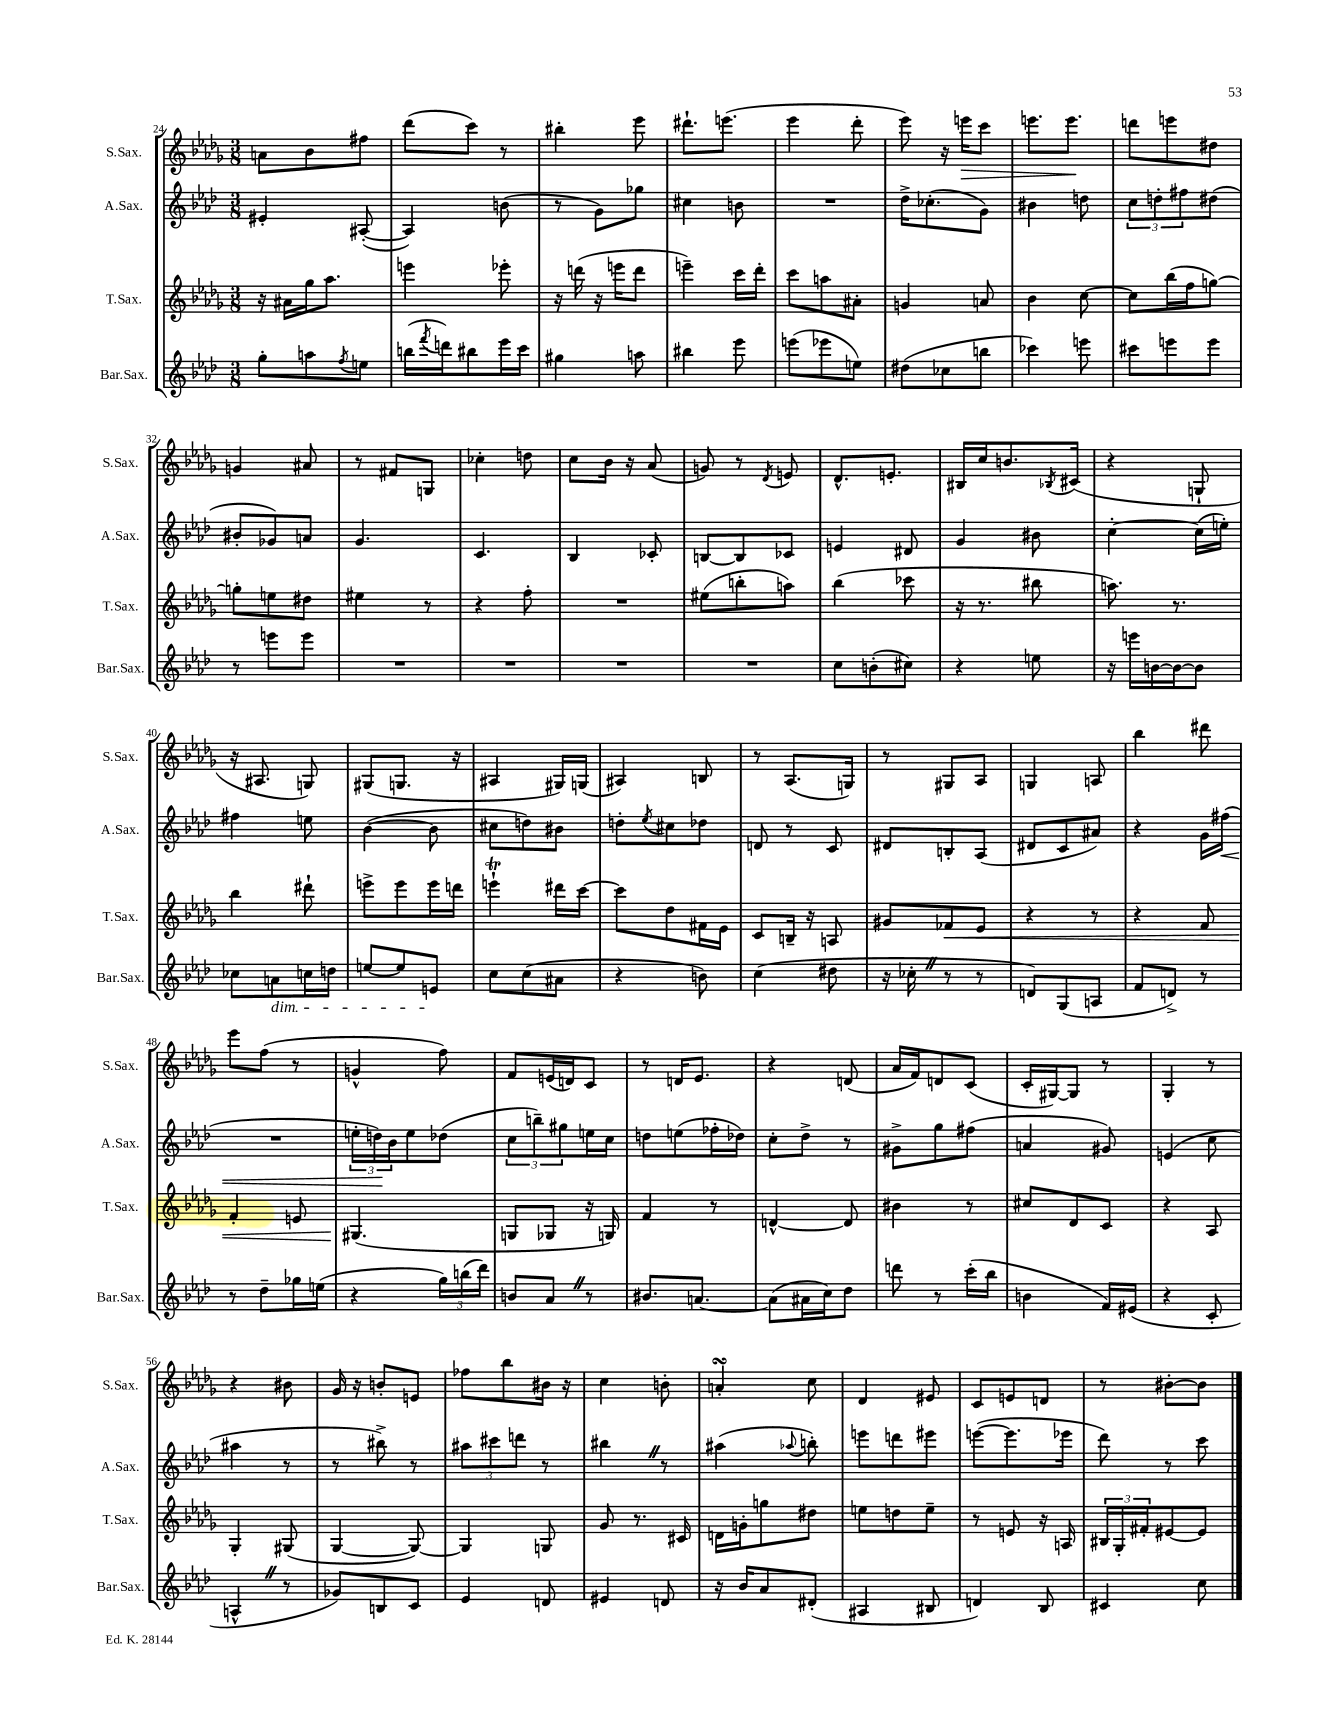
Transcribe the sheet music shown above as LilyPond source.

<<
\new StaffGroup <<
\new Staff = "s0" \with { instrumentName = "S.Sax." shortInstrumentName = "S.Sax." } {
    \clef treble \key des \major \numericTimeSignature \time 3/8
    a'8 bes'8 fis''8 |
    des'''8( c'''8) r8 |
    bis''4-. ees'''8 |
    dis'''8.-! e'''8.( |
    ees'''4 des'''8-. |
    ees'''8) r16 e'''16\> c'''8 |
    e'''8. e'''8.\! |
    d'''8 e'''8 dis''8 |
    g'4 ais'8 |
    r8 fis'8 g8 |
    ces''4-. d''8 |
    c''8 bes'16 r16 aes'8( |
    g'8) r8 \acciaccatura { des'8 } e'8 |
    des'8.-^ e'8.-. |
    bis16 c''16 b'8. \acciaccatura { bes8 } cis'16( |
    r4 g8-! |
    r16 ais8. g8) |
    gis8( g8. r16 |
    ais4 gis16) g16( |
    ais4) b8 |
    r8 aes8.( g16) |
    r8 gis8 aes8 |
    g4 a8 |
    bes''4 dis'''8 |
    ees'''8 f''8( r8 |
    g'4-^ f''8) |
    f'8 e'16( d'16) c'8 |
    r8 d'16 ees'8. |
    r4 d'8( |
    aes'16 f'16) d'8 c'8( |
    c'16-. gis16~) gis8 r8 |
    ges4-. r8 |
    r4 bis'8 |
    ges'16 r16 b'8-. e'8 |
    fes''8 bes''8 bis'16 r16 |
    c''4 b'8-. |
    a'4-.\turn c''8 |
    des'4 eis'8 |
    c'8 e'8 d'8 |
    r8 bis'8~-. bis'8 \bar "|." |
}
\new Staff = "s1" \with { instrumentName = "A.Sax." shortInstrumentName = "A.Sax." } {
    \clef treble \key aes \major \numericTimeSignature \time 3/8
    eis'4-. ais8~-.( |
    ais4) b'8( |
    r8 g'8) ges''8 |
    cis''4 b'8 |
    R4. |
    des''16-> ces''8.-.( g'8) |
    bis'4 d''8 |
    \tuplet 3/2 { c''8 d''8-. fis''8 } dis''8( |
    bis'8-. ges'8) a'8 |
    g'4. |
    c'4. |
    bes4 ces'8-. |
    b8~ b8 ces'8 |
    e'4 dis'8 |
    g'4 bis'8 |
    c''4~-. c''16( e''16-.) |
    fis''4 e''8 |
    bes'4~( bes'8 |
    cis''8 d''8) bis'8 |
    d''8-. \acciaccatura { ees''8 } cis''8 des''8 |
    d'8 r8 c'8 |
    dis'8 b8-. aes8( |
    dis'8 c'8 ais'8) |
    r4 g'16 fis''16\<( |
    R4. |
    \tuplet 3/2 { e''16-. d''16\!) bes'16 } e''8 des''8( |
    \tuplet 3/2 { c''8 b''8--) gis''8 } e''16 c''16 |
    d''8 e''8( fes''16-. des''16) |
    c''8-. des''8-> r8 |
    gis'8-> g''8 fis''8( |
    a'4 gis'8) |
    e'4( c''8 |
    ais''4 r8 |
    r8 bis''8->) r8 |
    \tuplet 3/2 { ais''8 cis'''8 d'''8 } r8 |
    bis''4 \once \override BreathingSign.text = \markup { \musicglyph "scripts.caesura.straight" } \breathe r8 |
    ais''4( \appoggiatura { aes''8 } b''8-.) |
    e'''8 d'''8 eis'''8 |
    e'''8~( e'''8. ees'''16 |
    des'''8) r8 c'''8 \bar "|." |
}
\new Staff = "s2" \with { instrumentName = "T.Sax." shortInstrumentName = "T.Sax." } {
    \clef treble \key des \major \numericTimeSignature \time 3/8
    r16 ais'16 ges''16 aes''8. |
    e'''4 ees'''8-. |
    r16 d'''16( r16 e'''16 d'''8 |
    e'''4--) c'''16 des'''16-. |
    c'''8 a''8 ais'8-. |
    g'4 a'8 |
    bes'4 c''8~ |
    c''8 bes''16( f''16 g''8~) |
    g''8-. e''8 dis''8 |
    eis''4 r8 |
    r4 f''8-. |
    R4. |
    eis''8( b''8-. a''8) |
    bes''4( ces'''8 |
    r16 r8. bis''8 |
    a''8.) r8. |
    bes''4 dis'''8-! |
    e'''8-> e'''8 e'''16 d'''16 |
    e'''4-!\trill dis'''16 c'''16~ |
    c'''8 des''8 fis'16 ees'16 |
    c'8 b16-- r16 a8 |
    gis'8 fes'8\< ees'8 |
    r4 r8 |
    r4 f'8 |
    f'4-. e'8 |
    gis4.\!( |
    g8 ges8 r16 g16) |
    f'4 r8 |
    d'4~-^ d'8 |
    bis'4 r8 |
    cis''8 des'8 c'8 |
    r4 aes8 |
    ges4-. gis8( |
    ges4~ ges8~) |
    ges4 g8 |
    ges'8 r8. cis'16 |
    d'16 g'16-. g''8 dis''8 |
    e''8 d''8 e''8-- |
    r8 e'8 r16 a16 |
    \tuplet 3/2 { bis16 ges16-. fis'16-. } eis'8~ eis'8 \bar "|." |
}
\new Staff = "s3" \with { instrumentName = "Bar.Sax." shortInstrumentName = "Bar.Sax." } {
    \clef treble \key aes \major \numericTimeSignature \time 3/8
    g''8-. a''8 \acciaccatura { f''8 } e''8 |
    b''16( \acciaccatura { f'''8 } d'''16) bis''8 ees'''16 c'''16 |
    gis''4 a''8 |
    bis''4 ees'''8 |
    e'''8( ees'''8 e''8) |
    dis''8( ces''8 b''8 |
    ces'''4) e'''8 |
    cis'''8 e'''8 e'''8 |
    r8 e'''8 e'''8 |
    R4. |
    R4. |
    R4. |
    R4. |
    c''8 b'8-.( cis''8) |
    r4 e''8 |
    r16 e'''16 b'16~ b'16~ b'8 |
    ces''8 a'8\dim c''16 d''16 |
    e''8~ e''8 e'8\! |
    c''8 c''8( ais'8 |
    r4 b'8) |
    c''4( dis''8 |
    r16 ces''16-. \once \override BreathingSign.text = \markup { \musicglyph "scripts.caesura.straight" } \breathe r8 r8 |
    d'8) g8( a8 |
    f'8 d'8->) r8 |
    r8 des''8-- ges''16 e''16( |
    r4 \tuplet 3/2 { g''16) b''16( des'''16) } |
    b'8 aes'8 \once \override BreathingSign.text = \markup { \musicglyph "scripts.caesura.straight" } \breathe r8 |
    bis'8. a'8.~ |
    a'8( ais'16 c''16) des''8 |
    d'''8 r8 c'''16-.( bes''16 |
    b'4 f'16) eis'16( |
    r4 c'8-. |
    a4-^ \once \override BreathingSign.text = \markup { \musicglyph "scripts.caesura.straight" } \breathe r8 |
    ges'8) b8 c'8 |
    ees'4 d'8 |
    eis'4 d'8 |
    r16 bes'16 aes'8 dis'8-.( |
    ais4 bis8 |
    d'4) bes8 |
    cis'4 c''8 \bar "|." |
}
>>
>>
\layout { \context { \Score currentBarNumber = #24 } }
